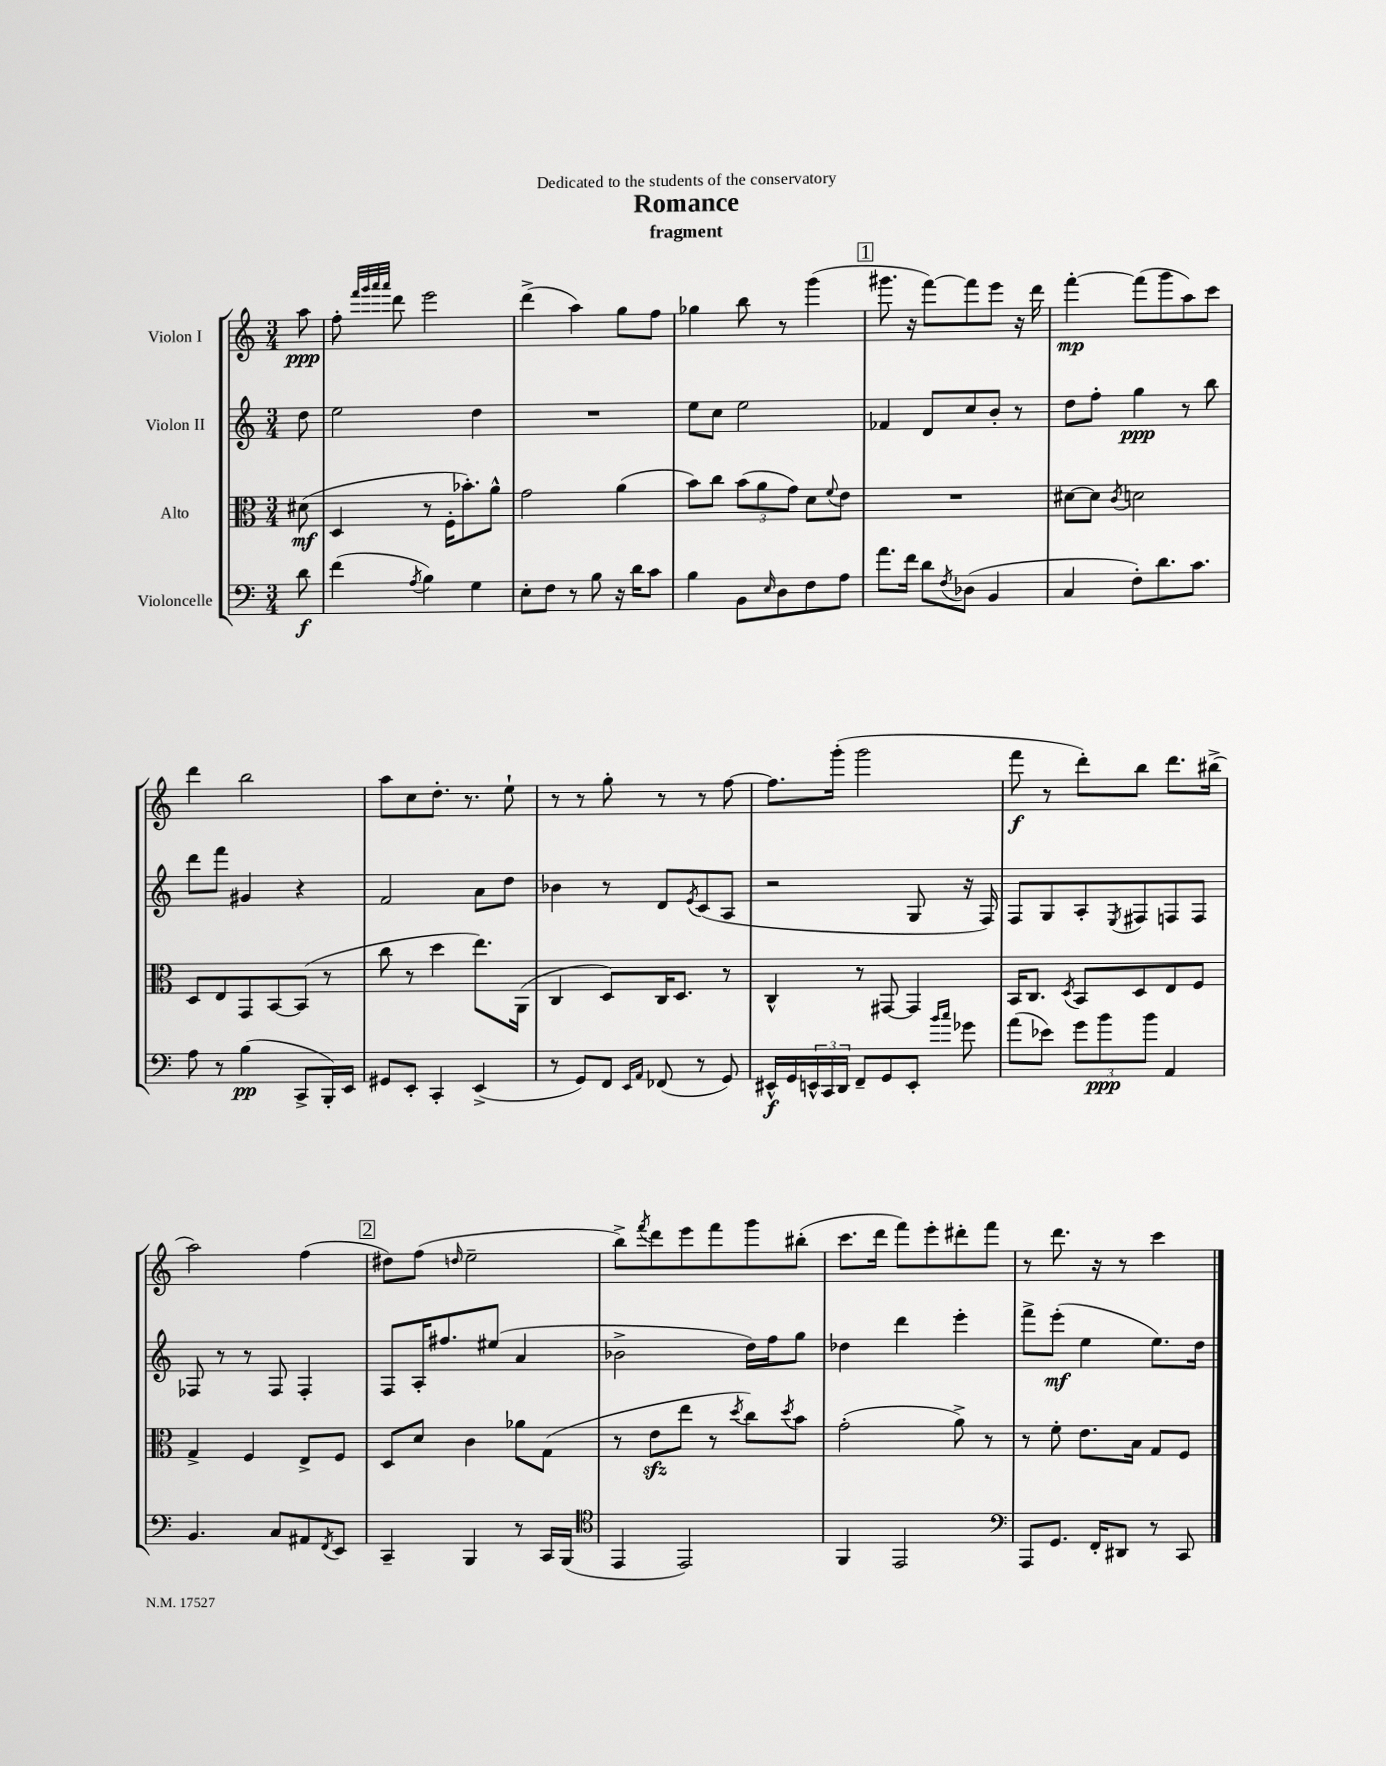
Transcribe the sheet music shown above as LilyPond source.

\header { title = "Romance" subtitle = "fragment" dedication = "Dedicated to the students of the conservatory" }
<<
\new StaffGroup <<
\new Staff = "s0" \with { instrumentName = "Violon I" } {
    \clef treble \key c \major \numericTimeSignature \time 3/4 \partial 8
    a''8\ppp |
    f''8-. \grace { f'''32 g'''32 a'''32 a'''32 } d'''8 e'''2 |
    d'''4->( a''4) g''8 f''8 |
    ges''4 b''8 r8 g'''4( |
    \mark \markup { \box "1" } gis'''8. r16 f'''8~) f'''8 e'''8 r16 d'''16 |
    f'''4~-.\mp f'''8( g'''8 a''8) c'''8 |
    d'''4 b''2 |
    a''8 c''8 d''8.-. r8. e''8-! |
    r8 r8 g''8-. r8 r8 f''8~ |
    f''8. g'''16-.( g'''2 |
    f'''8\f r8 d'''8-.) b''8 d'''8. bis''16->( |
    a''2) f''4( |
    \mark \markup { \box "2" } dis''8) f''8( \grace { d''16 } e''2-- |
    b''8->) \acciaccatura { f'''8 } d'''8 e'''8 f'''8 g'''8 bis''8-.( |
    c'''8. d'''16 f'''8) e'''8-. dis'''8-. f'''8 |
    r8 d'''8. r16 r8 c'''4 \bar "|." |
}
\new Staff = "s1" \with { instrumentName = "Violon II" } {
    \clef treble \key c \major \numericTimeSignature \time 3/4 \partial 8
    d''8 |
    e''2 d''4 |
    R2. |
    e''8 c''8 e''2 |
    \mark \markup { \box "1" } fes'4 d'8 c''8 b'8-. r8 |
    d''8 f''8-. g''4\ppp r8 b''8 |
    d'''8 f'''8 gis'4 r4 |
    f'2 a'8 d''8 |
    bes'4 r8 d'8 \acciaccatura { e'8 } c'8( a8 |
    r2 g8 r16 f16) |
    f8 g8 a8-. \acciaccatura { e8 } fis8 f8 f8 |
    fes8 r8 r8 fes8 fes4-. |
    \mark \markup { \box "2" } f8 a16-. fis''8. eis''8( a'4 |
    bes'2-> d''16) f''16 g''8 |
    des''4 d'''4 e'''4-. |
    f'''8-> e'''8-.\mf( e''4 e''8.) d''16 \bar "|." |
}
\new Staff = "s2" \with { instrumentName = "Alto" } {
    \clef alto \key c \major \numericTimeSignature \time 3/4 \partial 8
    dis'8\mf( |
    d4 r8 f16-. bes'8.-.) a'8-^ |
    g'2 a'4( |
    b'8) c''8 \tuplet 3/2 { b'8( a'8 g'8) } d'8 \appoggiatura { f'8 } e'8 |
    \mark \markup { \box "1" } R2. |
    dis'8~ dis'8 \acciaccatura { c'8 } d'2 |
    d8 e8 g,8 b,8~ b,8( r8 |
    c''8 r8 d''4 e''8.) a,16( |
    c4 d8) c16 d8. r8 |
    c4-^ r8 gis,8~ gis,4 |
    b,16 c8. \acciaccatura { d8 } b,8 d8 e8 f8 |
    g4-> f4 e8-> f8 |
    \mark \markup { \box "2" } d8 d'8 c'4 aes'8 g8( |
    r8 e'8\sfz e''8 r8 \acciaccatura { d''8 } c''8) \acciaccatura { d''8 } b'8 |
    g'2-.( a'8->) r8 |
    r8 f'8-. e'8. b16 g8 f8 \bar "|." |
}
\new Staff = "s3" \with { instrumentName = "Violoncelle" } {
    \clef bass \key c \major \numericTimeSignature \time 3/4 \partial 8
    d'8\f |
    f'4( \acciaccatura { a8 } b4) g4 |
    e8-. f8 r8 b8 r16 d'16 c'8 |
    b4 b,8 \grace { e16 } d8 f8 a8 |
    \mark \markup { \box "1" } a'8. f'16 d'8 \acciaccatura { f8 } des8( b,4 |
    c4 f8-.) d'8. c'8. |
    a8 r8 b4\pp( c,8-> b,,16-.) e,16 |
    gis,8 e,8-. c,4-. e,4->( |
    r8 g,8) f,8 \grace { e,16 a,16 } fes,8( r8 g,8) |
    eis,16-^\f g,16 \tuplet 3/2 { e,16-^ c,16 d,16 } f,8-- g,8 e,8-. \grace { b'16 c''16 } ges'8 |
    a'8( ees'8) \tuplet 3/2 { g'8 b'8\ppp b'8 } a,4 |
    b,4. c8 ais,8 \acciaccatura { f,8 } e,8 |
    \mark \markup { \box "2" } c,4-- b,,4 r8 c,16 b,,16( |
    \clef tenor e,4 e,2) |
    f,4 e,2 |
    \clef bass a,,8 g,8. f,16-. dis,8 r8 c,8 \bar "|." |
}
>>
>>
\layout { \context { \Score \remove "Bar_number_engraver" } }
